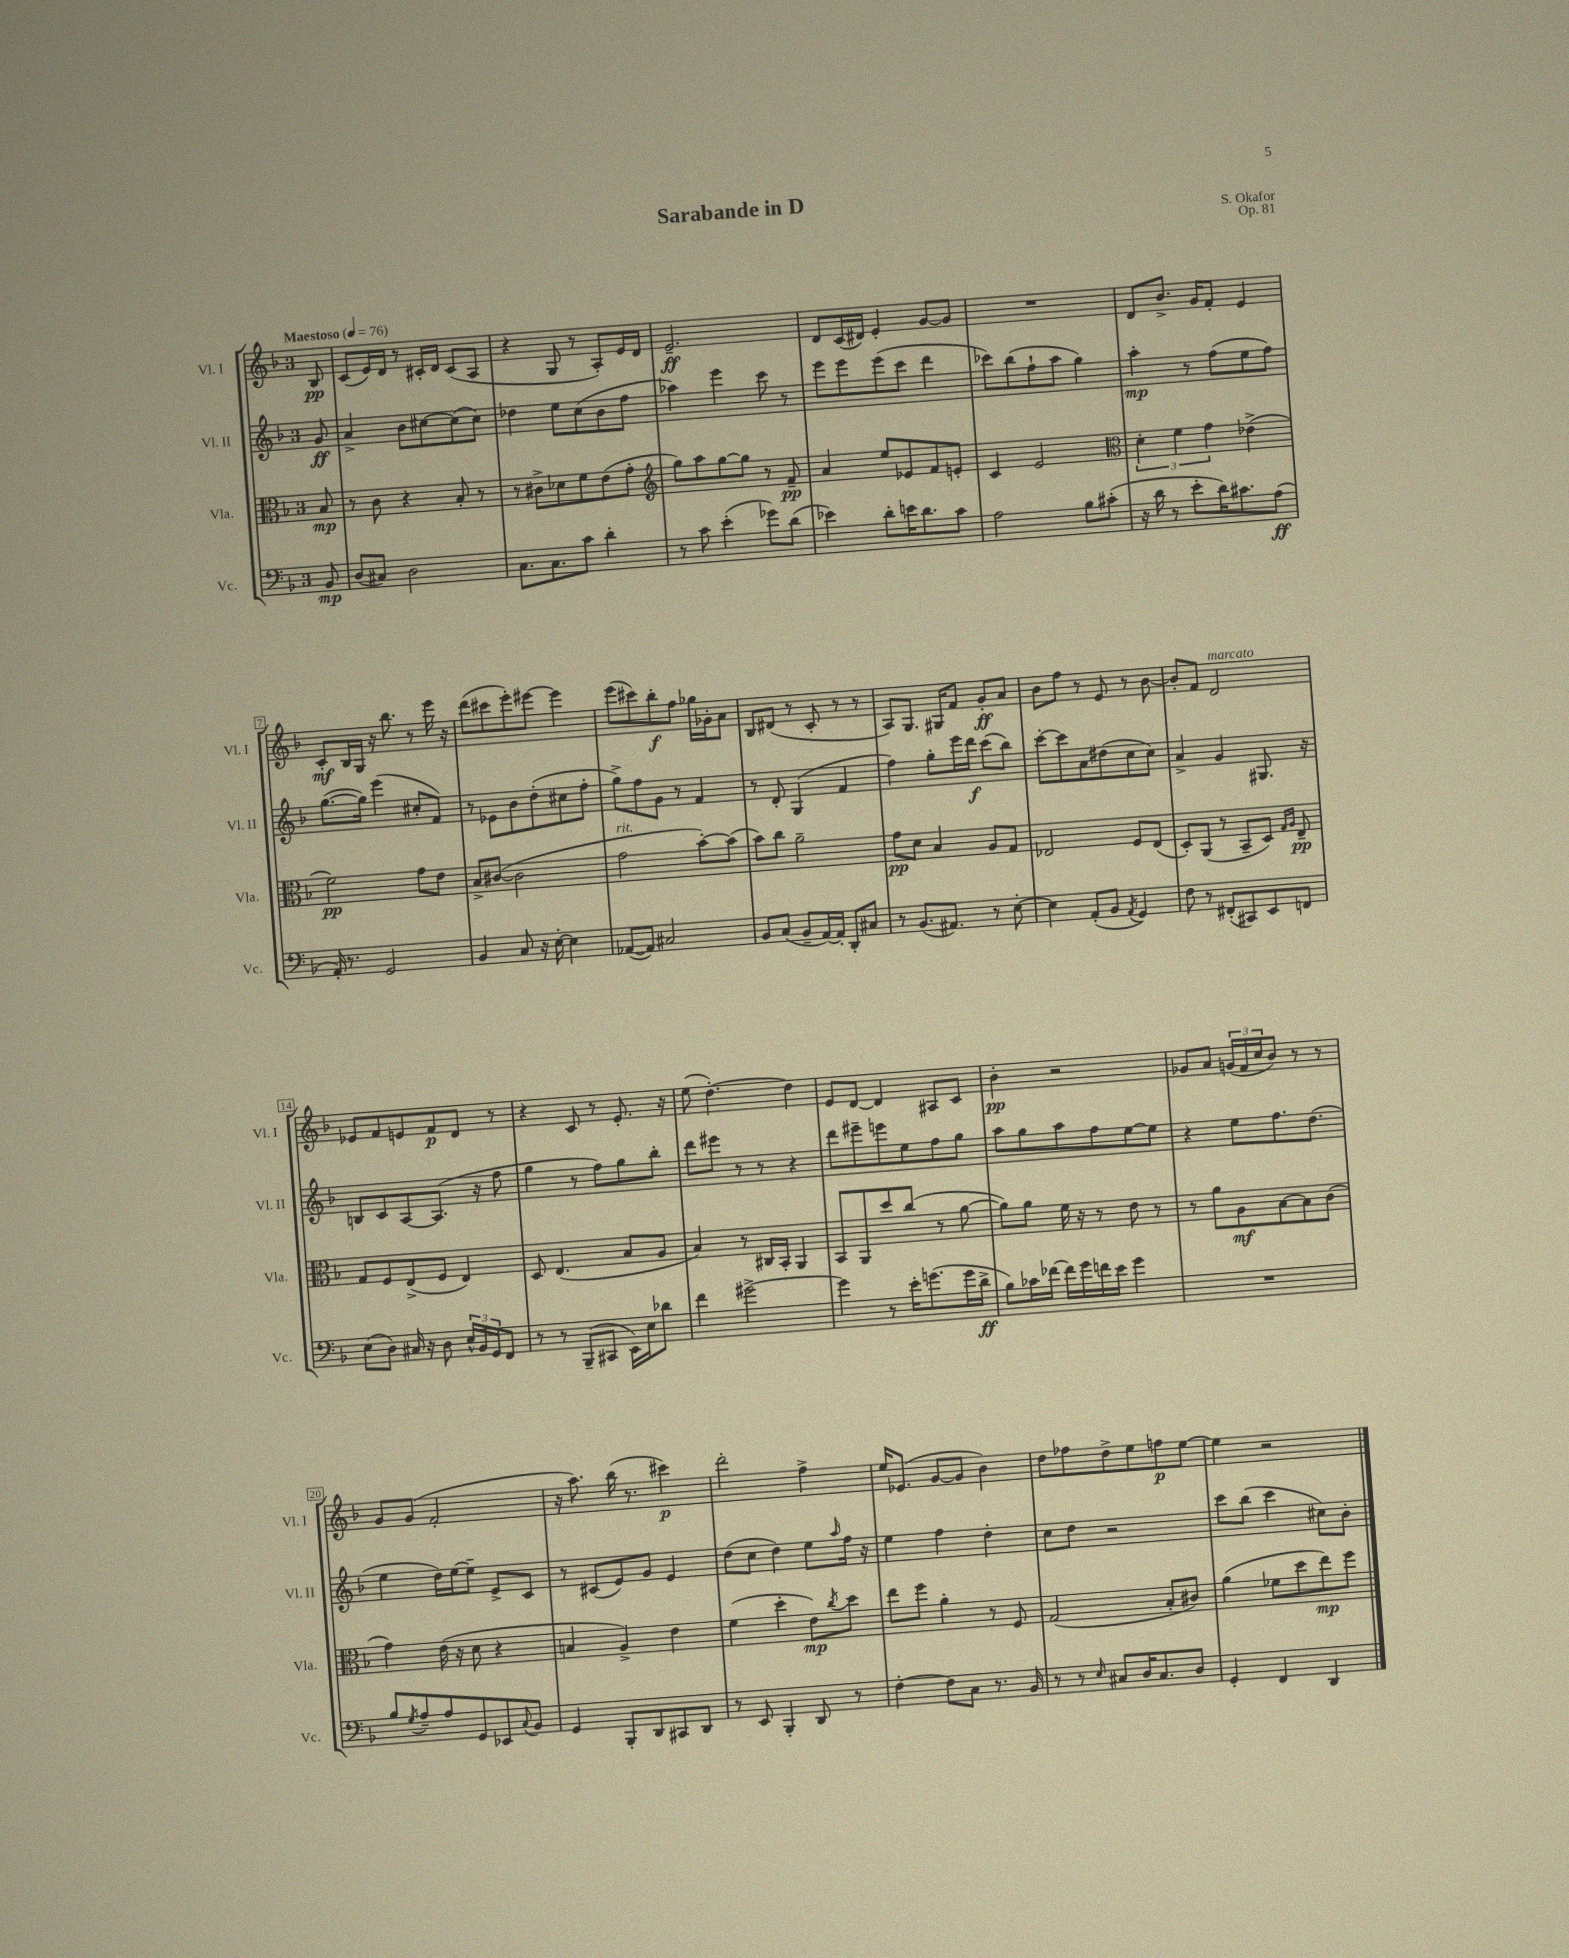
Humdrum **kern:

**kern	**dynam	**kern	**dynam	**kern	**dynam	**kern	**dynam
*part4	*part4	*part3	*part3	*part2	*part2	*part1	*part1
*staff4	*staff4	*staff3	*staff3	*staff2	*staff2	*staff1	*staff1
*I"Vc.	*	*I"Vla.	*	*I"Vl. II	*	*I"Vl. I	*
*I'Vc.	*	*I'Vla.	*	*I'Vl. II	*	*I'Vl. I	*
*clefF4	*	*clefC3	*	*clefG2	*	*clefG2	*
*k[b-]	*	*k[b-]	*	*k[b-]	*	*k[b-]	*
*M3/4	*	*M3/4	*	*M3/4	*	*M3/4	*
*MM76	*	*MM76	*	*MM76	*	*MM76	*
=	=	=	=	=	=	=	=
!	!	!	!	!	!	!LO:TX:a:B:t=Maestoso	!
8BB-/	mp	8B-/	mp	8g/	ff	8B-/	pp
=1	=1	=1	=1	=1	=1	=1	=1
(8D/L	.	8r	.	4a^/	.	(8c/L	.
8C#X/J)	.	8c\	.	.	.	16e/L)	.
.	.	.	.	.	.	16d/JJ	.
2D\	.	4r	.	8b-\L	.	8r	.
.	.	.	.	[8cc#X\	.	16c#X'/LL	.
.	.	.	.	.	.	16d/JJ	.
.	.	8B-'/	.	(8cc#\]	.	(8c#/L	.
.	.	8r	.	8cc#\J)	.	8A/J	.
=2	=2	=2	=2	=2	=2	=2	=2
8.C\L	.	8r	.	4dd-X\	.	4r	.
.	.	8c#X^\L	.	.	.	.	.
8.C\	.	.	.	.	.	.	.
.	.	8d-X\	.	8ee\L	.	8G/	.
8c\J	.	8f\	.	(8cc\	.	8r	.
4d'\	.	(8e\	.	8b-\	.	8A'/L)	.
.	.	8g'\J	.	8ff\J	.	16e/L	.
.	.	.	.	.	.	16d/JJ	.
=3	=3	=3	=3	=3	=3	=3	=3
*	*	*clefG2	*	*	*	*	*
8r	.	8gg\L)	.	4aa-X\)	.	2.e~/	ff
8c\	.	8aa\	.	.	.	.	.
(4e'\	.	[8gg\	.	4eee\	.	.	.
.	.	8gg\J]	.	.	.	.	.
8g-X\L)	.	8r	.	8ccc\	.	.	.
(8d\J	.	8f~/	pp	8r	.	.	.
=4	=4	=4	=4	=4	=4	=4	=4
4e-X\)	.	4a/	.	8eee\L	.	8d/L	.
.	.	.	.	8eee\	.	(16c/L	.
.	.	.	.	.	.	16d#X/JJ)	.
8d'\L	.	8ee/L	.	(8eee\	.	4e'/	.
16en\K	.	8e-X/	.	8ccc\J	.	.	.
8.d\	.	.	.	.	.	.	.
.	.	8f/	.	4ddd\	.	[8g/L	.
8c\J	.	8en'/J	.	.	.	8g/J]	.
=5	=5	=5	=5	=5	=5	=5	=5
2A\	.	4c/	.	8ccc-X\L)	.	2.r	.
.	.	.	.	(8bb-\	.	.	.
.	.	2e/	.	8ff`\	.	.	.
.	.	.	.	8aa\J	.	.	.
8B-\L	.	.	.	4gg\)	.	.	.
(8c#X'\J	.	.	.	.	.	.	.
=6	=6	=6	=6	=6	=6	=6	=6
*	*	*clefC3	*	*	*	*	*
16r	.	6d'\	.	4aa'\	mp	8d/L	.
16d\	.	.	.	.	.	.	.
8r	.	.	.	.	.	8.b-^/J	.
.	.	6f\	.	.	.	.	.
8e'\L	.	.	.	8r	.	.	.
.	.	.	.	.	.	16g/KL	.
.	.	6g\	.	.	.	.	.
16d\K)	.	.	.	(8ff\L	.	8f'/J	.
8.c#X\	.	.	.	.	.	.	.
.	.	(4e-X^\	.	8ee\	.	4e/	.
(8A\J	ff	.	.	8ff\J)	.	.	.
!!LO:LB:g=z
=7	=7	=7	=7	=7	=7	=7	=7
16AA'/)	.	2f\)	pp	([8.gg\L	.	8c'/L	mf
8.r	.	.	.	.	.	.	.
.	.	.	.	.	.	16B-/L	.
.	.	.	.	16gg\Jk])	.	16G/JJ	.
2GG/	.	.	.	(4eee\	.	16r	.
.	.	.	.	.	.	8.bb-\	.
.	.	8g\L	.	8cc#X'/L	.	8r	.
.	.	8e\J	.	8f/J)	.	16eee\	.
.	.	.	.	.	.	16r	.
=8	=8	=8	=8	=8	=8	=8	=8
4BB-/	.	8B-^/L	.	8r	.	(8ddd\L	.
.	.	([8c#X/J	.	8e-X\L	.	8ccc#X\	.
8C/	.	2c#\]	.	8b-\	.	8eee'\)	.
16r	.	.	.	(8dd'\	.	[8eee#X\J	.
[16E'\	.	.	.	.	.	.	.
4E\]	.	.	.	8cc#X\	.	4eee#\]	.
.	.	.	.	8ff'\J	.	.	.
=9	=9	=9	=9	=9	=9	=9	=9
!	!	!LO:TX:a:i:t=rit.	!	!	!	!	!
([8AA-X/L	.	2g\	.	8gg^\L)	.	(8eee\L	.
8AA-/J])	.	.	.	8ff\	.	8ccc#X\)	.
2C#X/	.	.	.	8g\J	.	8bb-'\	f
.	.	.	.	8r	.	8ff\J	.
.	.	[8b-'\L)	.	4f/	.	16gg-X\LL	.
.	.	.	.	.	.	16g-X'\J	.
.	.	(8b-\J]	.	.	.	8a\J	.
=10	=10	=10	=10	=10	=10	=10	=10
8BB-/L	.	8b-\L)	.	8r	.	8B-/L	.
(8C/J	.	8cc\J	.	8d'/	.	(8d#X/J	.
8BB-~/L	.	2a~\	.	(4G/	.	8r	.
[16AA/L)	.	.	.	.	.	8c'/	.
16AA'/JJ]	.	.	.	.	.	.	.
8DD'/L	.	.	.	4f/	.	8r	.
8C#X/J	.	.	.	.	.	8r	.
=11	=11	=11	=11	=11	=11	=11	=11
8r	.	8g\L	pp	4ff\)	.	8A/L)	.
(8.BB-/L	.	8d\J	.	.	.	8.G/J	.
.	.	4B-/	.	8gg'\L	.	.	.
8.AA#X/J)	.	.	.	.	.	16G#X/KL	.
.	.	.	.	16eee\L	.	8f/J	.
.	.	.	.	16ddd\JJ	f	.	.
8r	.	8A/L	.	(8ccc\L	.	8g'/L	ff
[8E'\	.	8G/J	.	8bb-\J)	.	8a/J	.
=12	=12	=12	=12	=12	=12	=12	=12
4E\]	.	2E-X/	.	[8ccc'\L	.	8b-\L	.
.	.	.	.	8ccc\]	.	8ff\J	.
(8AA'/L	.	.	.	8a\	.	8r	.
8BB-/J	.	.	.	(8dd#X\	.	8e/	.
8qAA/	.	.	.	.	.	.	.
4GG/)	.	8F/L	.	8cc\	.	8r	.
.	.	(8E-/J	.	8cc\J)	.	[8b-\	.
=13	=13	=13	=13	=13	=13	=13	=13
8F\	.	8D'/L)	.	4a^/	.	8b-'/L]	.
8r	.	(8AA/J	.	.	.	8f/J	.
!	!	!	!	!	!	!LO:TX:a:i:t=marcato	!
(8FF#X'/L	.	8r	.	4g/	.	2d/	.
8CC#X/)	.	8BB-~/L	.	.	.	.	.
8EE/	.	8D/J)	.	8.G#X/	.	.	.
.	.	16qqG/LL	.	.	.	.	.
.	.	16qqA/JJ	.	.	.	.	.
8FFn/J	.	8E~/	pp	.	.	.	.
.	.	.	.	16r	.	.	.
!!LO:LB:g=z
=14	=14	=14	=14	=14	=14	=14	=14
(8E\L	.	8G/L	.	8Bn/L	.	8e-X/L	.
8D\J)	.	8F/	.	8c/	.	8f/	.
16C#X/	.	(8E^/	.	[8A/	.	8en/	.
16r	.	.	.	.	.	.	.
8D\	.	8F/J	.	(8.A/J]	.	8f/	p
24E^^/LL	.	4E/)	.	.	.	8d/J	.
24BB-/	.	.	.	.	.	.	.
.	.	.	.	16r	.	.	.
24GG/J	.	.	.	.	.	.	.
8FF/J	.	.	.	8ff\	.	8r	.
=15	=15	=15	=15	=15	=15	=15	=15
8r	.	8D/	.	4gg\	.	4r	.
8r	.	(4.E/	.	.	.	.	.
(8BBB-~/L	.	.	.	8r	.	8c/	.
8CC#X/J	.	.	.	8ff\L)	.	8r	.
16EE\LL)	.	8B-/L	.	8gg\	.	8.e'/	.
16E\J	.	.	.	.	.	.	.
8d-X\J	.	8A/J	.	8bb-'\J	.	.	.
.	.	.	.	.	.	16r	.
=16	=16	=16	=16	=16	=16	=16	=16
4f\	.	4B-/)	.	8ddd\L	.	(8ee\	.
.	.	.	.	8eee#X\J	.	[4.dd'\)	.
[2g#X^\	.	8r	.	8r	.	.	.
.	.	16C#X/LL	.	8r	.	.	.
.	.	16BB-'/JJ	.	.	.	.	.
.	.	4AA/	.	4r	.	4dd\]	.
=17	=17	=17	=17	=17	=17	=17	=17
4g#\]	.	8BB-/L	.	8ddd\L	.	8e/L	.
.	.	8AA/	.	8eee#X~\	.	[8d/J	.
8r	.	8dd/	.	8eeen\	.	4d/]	.
16e'\KL	.	(8cc/J	.	8ee\	.	.	.
(8.gn\	.	.	.	.	.	.	.
.	.	8r	.	8ff\	.	8A#X/L	.
16g\L	.	[8a\	.	8gg\J	.	8c/J	.
16d^\JJ	ff	.	.	.	.	.	.
=18	=18	=18	=18	=18	=18	=18	=18
8B-\L)	.	8a\L])	.	8aa\L	.	4b-'\	pp
16c-X\L	.	8a\J	.	8gg\	.	.	.
[16f-X\JJ	.	.	.	.	.	.	.
16f-\LL]	.	16f\	.	8aa\	.	2r	.
16g\	.	16r	.	.	.	.	.
16fn\	.	8r	.	8ff\	.	.	.
16e\JJ	.	.	.	.	.	.	.
4g\	.	8e\	.	[8ee\	.	.	.
.	.	8r	.	8ee\J]	.	.	.
=19	=19	=19	=19	=19	=19	=19	=19
2.r	.	8r	.	4r	.	8g-X/L	.
.	.	8a\L	.	.	.	8a/J	.
.	.	8A\	mf	8ee\L	.	(24gn/LL	.
.	.	.	.	.	.	24f/	.
.	.	.	.	.	.	24cc/J	.
.	.	[8B-\	.	8.ff\	.	8b-/J)	.
.	.	8B-\]	.	.	.	8r	.
.	.	.	.	(8.dd\J	.	.	.
.	.	(8c\J	.	.	.	8r	.
!!LO:LB:g=z
=20	=20	=20	=20	=20	=20	=20	=20
8B-/L	.	4g\)	.	4ee\	.	8g/L	.
8qG/	.	.	.	.	.	.	.
8A~/	.	.	.	.	.	(8g/J	.
8A/	.	(16e\	.	16dd\LL)	.	2f'/	.
.	.	16r	.	[16ee\J	.	.	.
8GG/	.	8d\	.	8ee~\J]	.	.	.
8EE-X/	.	4r	.	8e^/L	.	.	.
8qqC/	.	.	.	.	.	.	.
8BB-/J	.	.	.	8c/J	.	.	.
=21	=21	=21	=21	=21	=21	=21	=21
4GG/	.	4Bn/	.	8r	.	16r	.
.	.	.	.	.	.	8.aa\)	.
.	.	.	.	(8c#X/L	.	.	.
8BBB-'/L	.	4A^/)	.	8e/)	.	(16bb-\	.
.	.	.	.	.	.	8.r	.
8DD/	.	.	.	8g/J	.	.	.
8CC#X/	.	4e\	.	4e/	.	4ccc#X\)	p
8DD/J	.	.	.	.	.	.	.
=22	=22	=22	=22	=22	=22	=22	=22
8r	.	(4f\	.	(8dd\L	.	2ddd'\	.
8EE/	.	.	.	8cc\J	.	.	.
4BBB-'/	.	4dd'\	.	4dd\)	.	.	.
8DD/	.	8e\L)	mp	8ee\L	.	4ff^\	.
.	.	8qcc/	.	16qqaa/	.	.	.
8r	.	8dd\J	.	16ff\Jk	.	.	.
.	.	.	.	16r	.	.	.
=23	=23	=23	=23	=23	=23	=23	=23
[4F'\	.	8ee\L	.	4ee\	.	16ee/KL	.
.	.	.	.	.	.	(8.e-X/J	.
.	.	8ff\J	.	.	.	.	.
8F\L]	.	4a'\	.	4ff\	.	[8g/L	.
8C\J	.	.	.	.	.	8g/J]	.
8.r	.	8r	.	4dd'\	.	4b-\)	.
.	.	8F/	.	.	.	.	.
16BB-/	.	.	.	.	.	.	.
=24	=24	=24	=24	=24	=24	=24	=24
8r	.	(2G/	.	8cc\L	.	8dd\L	.
8r	.	.	.	8dd\J	.	8ff-X\	.
16qqE/	.	.	.	.	.	.	.
8C#X/L	.	.	.	2r	.	8dd^\	.
16D/K	.	.	.	.	.	8ee\	.
8.C#/	.	.	.	.	.	.	.
.	.	8B-'/L	.	.	.	8ffn\	p
8D/J	.	8c#X/J)	.	.	.	[8ee\J	.
=25	=25	=25	=25	=25	=25	=25	=25
4GG'/	.	(4a\	.	8ccc\L	.	4ee\]	.
.	.	.	.	(8bb-\J	.	.	.
4FF/	.	8f-X\L	.	4ccc\	.	2r	.
.	.	8dd\	.	.	.	.	.
4DD/	.	8ee\)	mp	8cc#X\L)	.	.	.
.	.	8ff\J	.	8b-'\J	.	.	.
==	==	==	==	==	==	==	==
*-	*-	*-	*-	*-	*-	*-	*-
